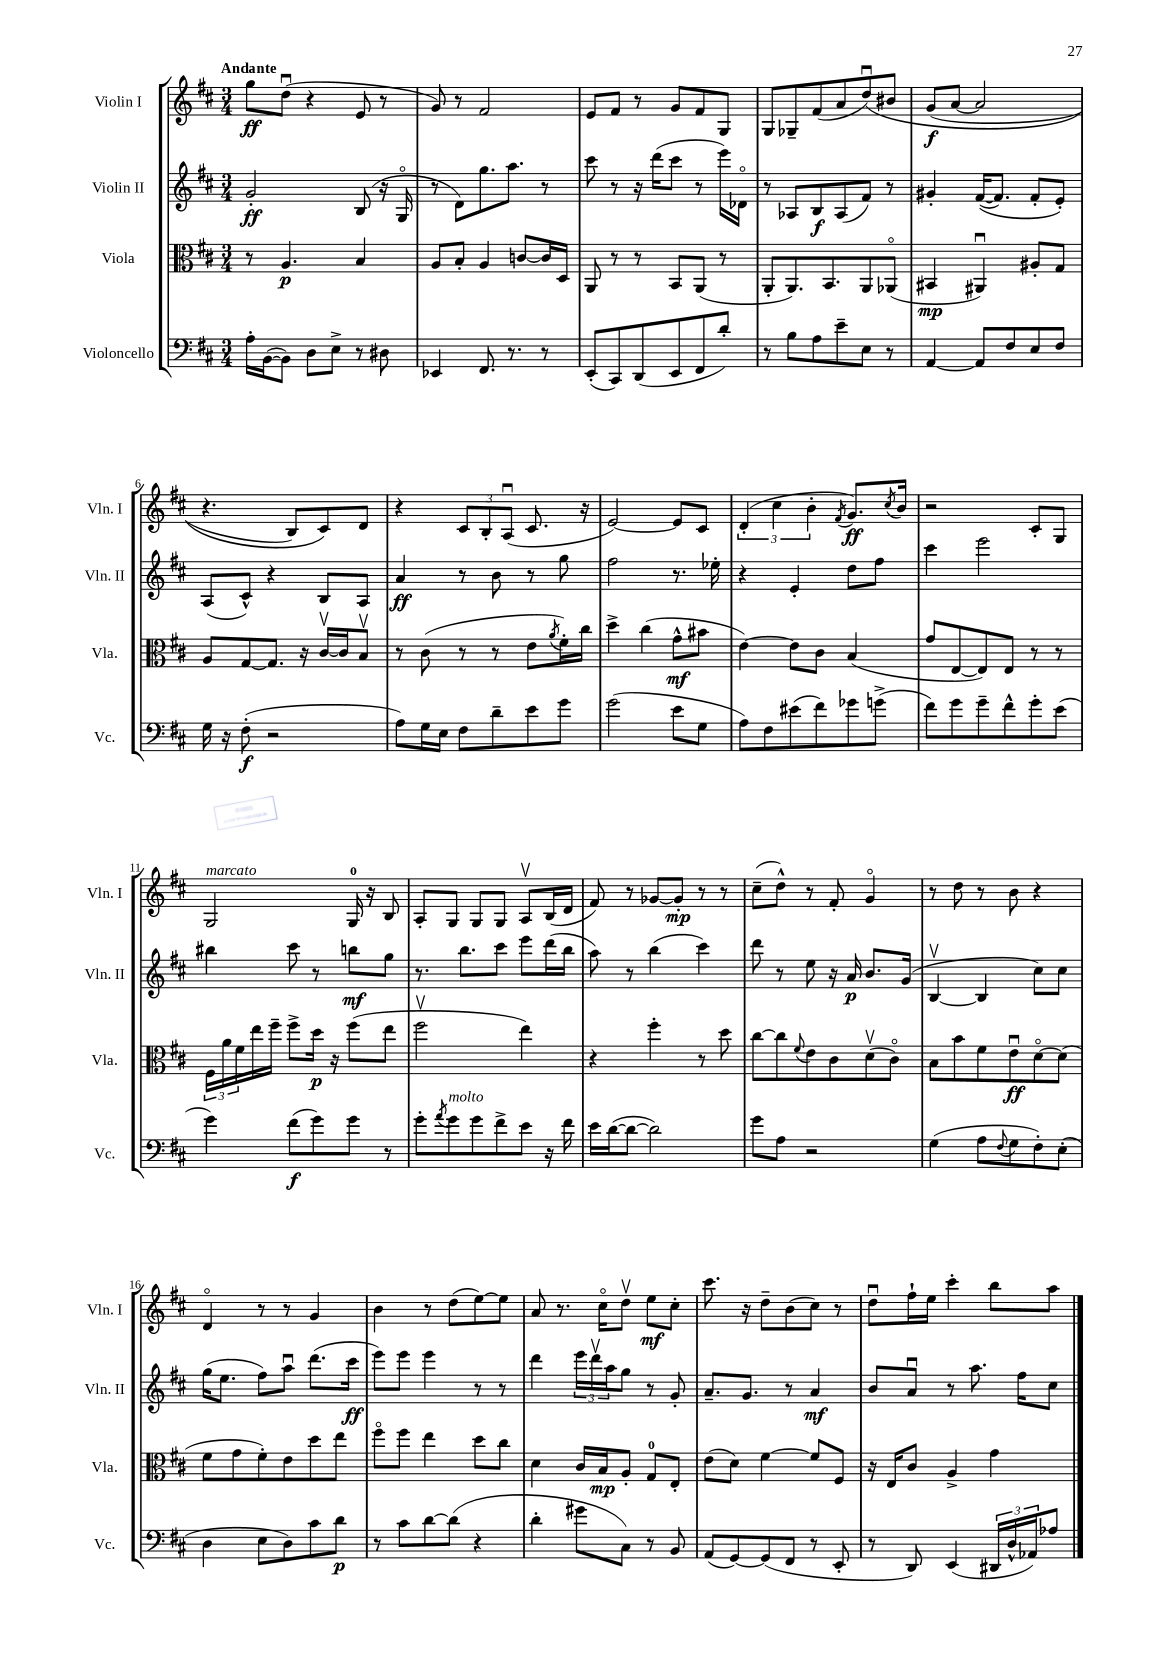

**kern	**kern	**kern	**kern
*staff4	*staff3	*staff2	*staff1
*clefF4	*clefC3	*clefG2	*clefG2
*k[f#c#]	*k[f#c#]	*k[f#c#]	*k[f#c#]
*M3/4	*M3/4	*M3/4	*M3/4
16A'\LL	8r	2g'/	8gg\L
([16BB\J	.	.	.
8BB\]J)	4.A/	.	(8ddu\J
8D\L	.	.	4r
8E^\J	.	.	.
8r	4B/	(8B/	8e/
8D#\	.	16r	8r
.	.	16Go/	.
=	=	=	=
4EE-/	8A/L	8r	8g/)
.	8B'/J	8d\L)	8r
8.FF#/	4A/	8.gg\	2f#/
8.r	.	8.aa\J	.
.	[8c/L	.	.
8r	16c/]L	8r	.
.	16D/JJ	.	.
=	=	=	=
(8EE'/L	8AA/	8ccc#\	8e/L
8CC#/)	8r	8r	8f#/J
(8DD/	8r	16r	8r
.	.	(16ddd\LK	.
8EE/	8BB/L	8ccc#\J	8g/L
8FF#/	(8AA/J	8r	8f#/
8d'/J)	8r	16eee\LL)	8G/J
.	.	16d-o\JJ	.
=	=	=	=
8r	8AA'/L	8r	8G/L
8B\L	8.AA/)	8A-/L	8G-~/
8A\	.	8B/	(8f#/
.	8.BB/	.	.
8e~\	.	(8A-/	8a/
8E\J	8AA/	8f#/J)	&(8ddu/)
8r	(8AA-o/J	8r	8b#/J
=	=	=	=
[4AA/	4BB#/	4g#'/	(8g/L
.	.	.	[8a/J
8AA/]L	4AA#u/)	&(([16f#/LK	2a/]
.	.	8.f#/]J)	.
8F#/	.	.	.
8E/	8A#'/L	8f#'/L	.
8F#/J	8G/J	8e'/J&)	.
=	=	=	=
16G\	8A/L	(8A/L	4.r
16r	.	.	.
(8F#'\	[8G/	8c#^^/J)	.
2r	8.G/]J	4r	.
.	.	.	8B/L)
.	16r	.	.
.	[16c#v/LL	8B/L	8c#/&)
.	16c#/]J	.	.
.	8Bv/J	8A/J	8d/J
=	=	=	=
8A\L)	8r	4a/	4r
16G\L	(8c#\	.	.
16E\JJ	.	.	.
8F#\L	8r	8r	12c#/L
.	.	.	12B'/
8d~\	8r	8b\	.
.	.	.	(12Au/J
8e\	8e\L	8r	8.c#/
.	8qa/	.	.
8g\J	16f#'\L)	8gg\	.
.	16cc#\JJ	.	16r
=	=	=	=
(2g\	4dd^\	2ff#\	[2e/)
.	(4cc#\	.	.
8e\L	8g^^\L	8.r	8e/]L
8G\J	8b#\J	.	8c#/J
.	.	16ee-'\	.
=	=	=	=
8A\L)	[4e\)	4r	(6d'/
8F#\	.	.	.
.	.	.	6cc#\
(8e#\	8e\]L	4e'/	.
.	.	.	6b'\
8f#\)	8c#\J	.	.
.	.	.	8qf#/
8g-\	(4B/	8dd\L	8.g/L)
(8g^\J	.	8ff#\J	.
.	.	.	8qcc#/
.	.	.	16b/Jk
=	=	=	=
8f#\L)	8g/L	4ccc#\	2r
8g\	[8E/	.	.
8g~\	8E/])	2eee\	.
8f#^^\	8E/J	.	.
8g'\	8r	.	8c#'/L
(8e\J	8r	.	8G/J
=	=	=	=
4g\)	24F#\LL	4bb#\	2G/
.	24a\	.	.
.	24f#\	.	.
.	16ee\	.	.
.	16ff#~\JJ	.	.
(8f#\L	8ff#^\L	8ccc#\	.
8g\)	16dd\Jk	8r	.
.	16r	.	.
8g\J	(8ff#\L	8bb\L	16G/
.	.	.	16r
8r	8ee\J	8gg\J	8B/
=	=	=	=
8g'\L	2ff#v\	8.r	8A'/L
8qa/	.	.	.
8g\	.	.	8G/J
.	.	8.bb\L	.
8g\	.	.	8G/L
8f#^\	.	8ccc#\J	8G/J
8e\J	4ee\)	8eee\L	8Av/L
16r	.	(16ddd\L	(16B/L
16f#\	.	16bb\JJ	16d/JJ
=	=	=	=
16e\LL	4r	8aa\)	8f#/)
([16d\J	.	.	.
8d\_J	.	8r	8r
2d\])	4ff#'\	(4bb\	[8g-/L
.	.	.	8g-'/]J
.	8r	4ccc#\)	8r
.	8dd\	.	8r
=	=	=	=
8g\L	[8cc#\L	8ddd\	(8cc#~\L
8A\J	8cc#\]	8r	8dd^^\J)
.	8qqf#/	.	.
2r	8e\	8ee\	8r
.	8c#\	16r	8f#'/
.	.	16a/	.
.	(8dv\	8.b/L	4go/
.	8c#o\J)	.	.
.	.	(16g/Jk	.
=	=	=	=
(4G\	8B\L	[4Bv/	8r
.	8b\	.	8dd\
8A\L	8f#\	4B/]	8r
8qqF#/	.	.	.
8G\	8eu\	.	8b\
8F#'\)	[8do\	8cc#\L)	4r
(8E'\J	(8d\]J	8cc#\J	.
=	=	=	=
4D\	8f#\L	(16gg\LK	4do/
.	.	8.ee\J	.
.	8g\	.	.
8E\L	8f#'\)	8ff#\L)	8r
8D\)	8e\	8aau\J	8r
8c#\	8dd\	(8.ddd\L	4g/
8d\J	8ee\J	.	.
.	.	16ccc#\Jk	.
=	=	=	=
8r	8ff#o\L	8eee\L)	4b\
8c#\L	8ff#\J	8eee\J	.
[8d\	4ee\	4eee\	8r
(8d\]J	.	.	(8dd\L
4r	8dd\L	8r	[8ee\)
.	8cc#\J	8r	8ee\]J
=	=	=	=
4d'\	4d\	4ddd\	8a/
.	.	.	8.r
8g#\L	16c#/LL	24eee\LL	.
.	.	24dddv\	.
.	16B/J	.	16cc#o\LK
.	.	24aa\J	.
8C#\J)	8A'/J	8gg\J	8ddv\J
8r	8G/L	8r	8ee\L
8BB/	8E'/J	8g'/	8cc#'\J
=	=	=	=
(8AA/L	(8e\L	8.a~/L	8.ccc#\
[8GG/)	8d\J)	.	.
.	.	8.g/J	16r
(8GG/]	[4f#\	.	8dd~\L
8FF#/J	.	8r	(8b\
8r	8f#/]L	4a/	8cc#\J)
8EE'/	8F#/J	.	8r
=	=	=	=
8r	16r	8b/L	8ddu\L
.	16E/LK	.	.
8DD/)	8c#/J	8au/J	16ff#`\L
.	.	.	16ee\JJ
(4EE/	4A^/	8r	4ccc#'\
.	.	8.aa\	.
24DD#/LL	4g\	.	8bb\L
24D^^/	.	.	.
.	.	16ff#\LK	.
24AA-/J)	.	.	.
8A-/J	.	8cc#\J	8aa\J
==	==	==	==
*-	*-	*-	*-
